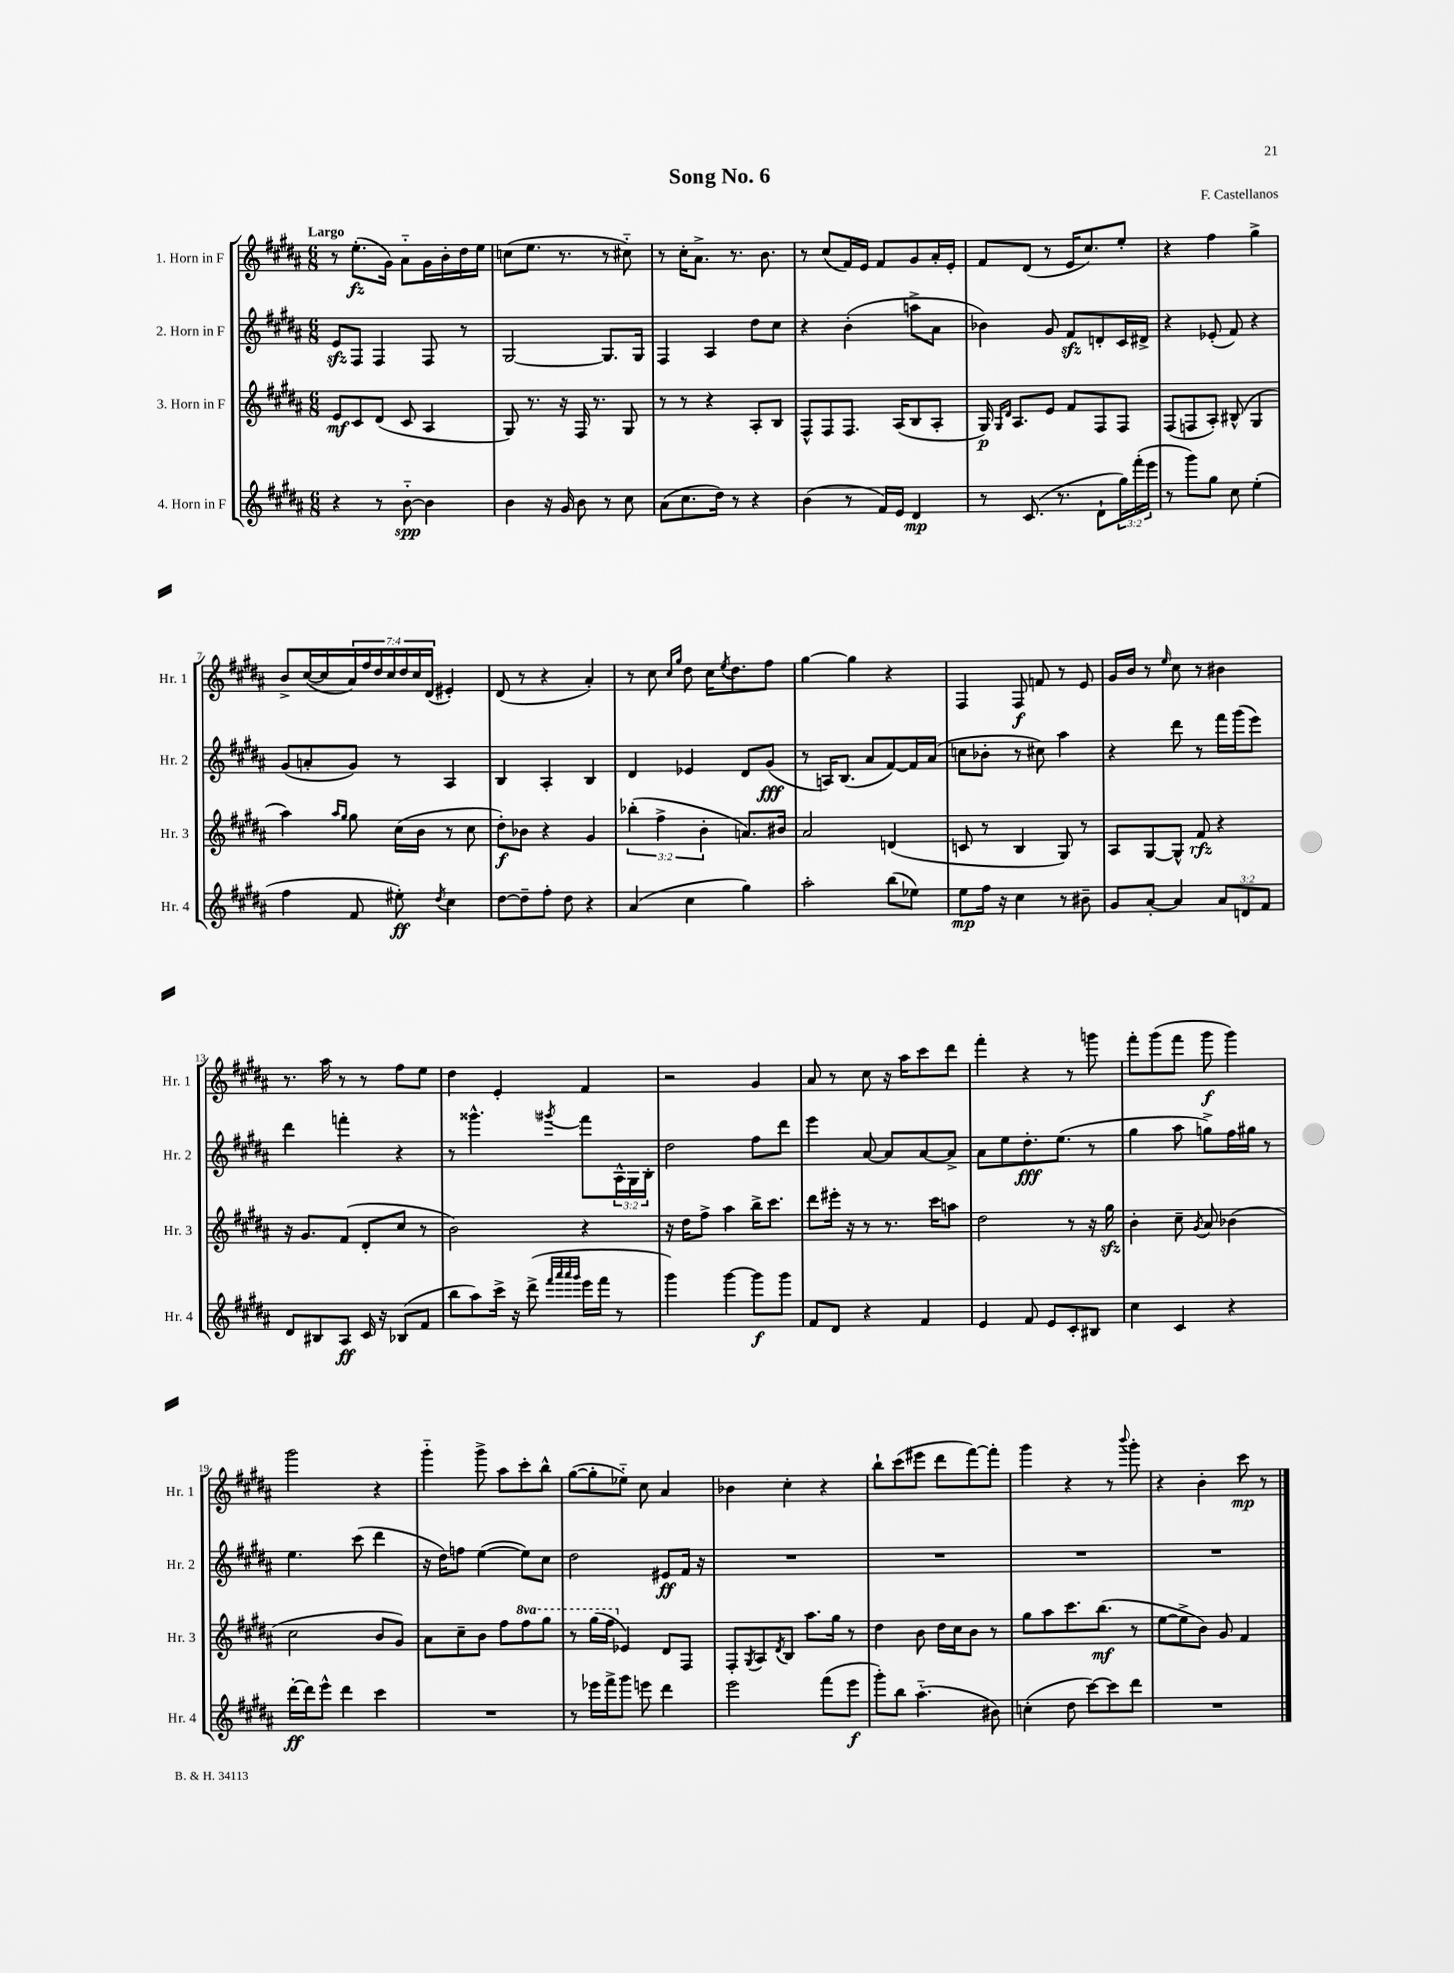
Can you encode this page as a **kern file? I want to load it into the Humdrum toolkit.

**kern	**dynam	**kern	**dynam	**kern	**dynam	**kern	**dynam
*part4	*part4	*part3	*part3	*part2	*part2	*part1	*part1
*staff4	*staff4	*staff3	*staff3	*staff2	*staff2	*staff1	*staff1
*I"4. Horn in F	*	*I"3. Horn in F	*	*I"2. Horn in F	*	*I"1. Horn in F	*
*I'Hr. 4	*	*I'Hr. 3	*	*I'Hr. 2	*	*I'Hr. 1	*
*clefG2	*	*clefG2	*	*clefG2	*	*clefG2	*
*k[f#c#g#d#a#]	*	*k[f#c#g#d#a#]	*	*k[f#c#g#d#a#]	*	*k[f#c#g#d#a#]	*
*M6/8	*	*M6/8	*	*M6/8	*	*M6/8	*
=1	=1	=1	=1	=1	=1	=1	=1
!	!	!	!	!	!	!LO:TX:a:B:t=Largo	!
4r	.	8e/L	mf	8ezz/L	.	8r	.
.	.	8c#/	.	8F#/J	.	(8.ee'\L	fz
8r	.	(8d#/J	.	4F#/	.	.	.
.	.	.	.	.	.	16g#\Jk)	.
[8b\	spp	8c#/	.	.	.	8a#\L	.
4b\]	.	4A#/	.	8F#/	.	16g#\L	.
.	.	.	.	.	.	16b'\	.
.	.	.	.	8r	.	16dd#\	.
.	.	.	.	.	.	16ee\JJ	.
=2	=2	=2	=2	=2	=2	=2	=2
4b\	.	8G#/)	.	[2G#/	.	(8ccn\L	.
.	.	8.r	.	.	.	8.ee\J	.
16r	.	.	.	.	.	.	.
16g#/	.	16r	.	.	.	8.r	.
8b\	.	16F#/	.	.	.	.	.
.	.	8.r	.	.	.	.	.
8r	.	.	.	8.G#/L]	.	8r	.
8cc#\	.	8G#/	.	.	.	8cc#X\)	.
.	.	.	.	16G#/Jk	.	.	.
=3	=3	=3	=3	=3	=3	=3	=3
(8a#\L	.	8r	.	4F#/	.	8r	.
8.cc#\	.	8r	.	.	.	16cc#'\KL	.
.	.	.	.	.	.	8.a#^\J	.
.	.	4r	.	4A#/	.	.	.
16dd#\Jk)	.	.	.	.	.	.	.
8r	.	.	.	.	.	8.r	.
4r	.	8A#'/L	.	8dd#\L	.	.	.
.	.	.	.	.	.	8.b\	.
.	.	8B/J	.	8cc#\J	.	.	.
=4	=4	=4	=4	=4	=4	=4	=4
(4b\	.	8F#^^/L	.	4r	.	8r	.
.	.	8F#/	.	.	.	(8cc#/L	.
8r	.	8.F#/J	.	(4b'\	.	16f#/L)	.
.	.	.	.	.	.	16e/JJ	.
16f#/LL)	.	.	.	.	.	8f#/L	.
16e/JJ	.	(16A#/KL	.	.	.	.	.
4d#/	mp	8B/	.	8aan^\L	.	8g#/	.
.	.	8A#'/J	.	8a#\J	.	16a#'/L	.
.	.	.	.	.	.	16e'/JJ	.
=5	=5	=5	=5	=5	=5	=5	=5
8r	.	16G#/)	p	4b-X\)	.	8f#/L	.
.	.	16qqG#/LL	.	.	.	.	.
.	.	16qqd#/JJ	.	.	.	.	.
.	.	8.A#/L	.	.	.	.	.
(8.c#/	.	.	.	.	.	(8d#/J	.
.	.	8e/J	.	8g#/	.	8r	.
8.r	.	.	.	.	.	.	.
.	.	8f#/L	.	8f#zz/L	.	16e/KL	.
.	.	.	.	.	.	8.cc#/)	.
8d#`\L	.	8F#/	.	8dn'/	.	.	.
24gg#\L)	.	8F#/J	.	16c#/L	.	8ee'/J	.
(24fff#'\	.	.	.	.	.	.	.
.	.	.	.	16d#X^/JJ	.	.	.
24eee\JJ	.	.	.	.	.	.	.
=6	=6	=6	=6	=6	=6	=6	=6
8r	.	(8F#/L	.	4r	.	4r	.
8ggg#\L)	.	8Fn/	.	.	.	.	.
8gg#\J	.	8A#'/J)	.	(8e-X'/	.	4ff#\	.
8cc#\	.	(8B#X^^/	.	8f#/)	.	.	.
(4ee'\	.	4G#/	.	4r	.	4gg#^\	.
!!LO:LB:g=z
=7	=7	=7	=7	=7	=7	=7	=7
4ff#\	.	4aa#\)	.	(8g#/L	.	8b^/L	.
.	.	.	.	8an'/	.	([16cc#/L	.
.	.	.	.	.	.	16cc#/]	.
.	.	16qqaa#/LL	.	.	.	.	.
.	.	16qqgg#/JJ	.	.	.	.	.
8f#/	.	8gg#\	.	8g#/J)	.	28a#/)	.
.	.	.	.	.	.	28ff#/	.
.	.	.	.	.	.	28dd#/	.
.	.	.	.	.	.	28cc#/	.
8ee#X'\)	ff	(16cc#\LL	.	8r	.	.	.
.	.	.	.	.	.	28dd#/	.
.	.	.	.	.	.	28cc#/	.
.	.	16b\JJ	.	.	.	.	.
.	.	.	.	.	.	(28d#/JJ	.
8qdd#/	.	.	.	.	.	.	.
4cc#\	.	8r	.	4A#/	.	4e#X'/)	.
.	.	8cc#\	.	.	.	.	.
=8	=8	=8	=8	=8	=8	=8	=8
[8dd#\L	.	8dd#'\L)	f	4B/	.	(8d#/	.
8dd#~\]	.	8b-X\J	.	.	.	8r	.
8ff#'\J	.	4r	.	4A#'/	.	4r	.
8dd#\	.	.	.	.	.	.	.
4r	.	4g#/	.	4B/	.	4a#'/)	.
=9	=9	=9	=9	=9	=9	=9	=9
(4a#/	.	(6bb-X'\	.	4d#/	.	8r	.
.	.	.	.	.	.	8cc#\	.
.	.	6ff#^\	.	.	.	.	.
.	.	.	.	.	.	16qqcc#/LL	.
.	.	.	.	.	.	16qqgg#/JJ	.
4cc#\	.	.	.	4e-X/	.	8dd#\	.
.	.	6b'\	.	.	.	.	.
.	.	.	.	.	.	16cc#\KL	.
.	.	.	.	.	.	8qee/	.
.	.	.	.	.	.	8.dd#\	.
4gg#\)	.	8.an/L)	.	8d#/L	.	.	.
.	.	.	.	(8g#/J	fff	8ff#\J	.
.	.	16b#X/Jk	.	.	.	.	.
=10	=10	=10	=10	=10	=10	=10	=10
2aa#'\	.	2a#/	.	8r	.	[4gg#\	.
.	.	.	.	16An/KL)	.	.	.
.	.	.	.	(8.B/J	.	.	.
.	.	.	.	.	.	4gg#\]	.
.	.	.	.	8a#/L	.	.	.
(8bb\L	.	(4dn/	.	[8f#/)	.	4r	.
8ee-X\J)	.	.	.	16f#/L]	.	.	.
.	.	.	.	(16a#/JJ	.	.	.
=11	=11	=11	=11	=11	=11	=11	=11
8ee\L	mp	8cn/	.	8ccn\L	.	4F#/	.
16ff#\Jk	.	8r	.	8b-X'\J	.	.	.
16r	.	.	.	.	.	.	.
4cc#\	.	4B/	.	8r	.	8F#/	f
.	.	.	.	8cc#X\)	.	8fn/	.
8r	.	8G#/)	.	4aa#\	.	8r	.
8b#X~\	.	8r	.	.	.	8e/	.
=12	=12	=12	=12	=12	=12	=12	=12
8g#/L	.	8A#/L	.	4r	.	16g#/LL	.
.	.	.	.	.	.	16b/JJ	.
[8a#'/J	.	[8G#/	.	.	.	8r	.
.	.	.	.	.	.	16qqee/	.
4a#/]	.	8G#^^/J]	.	8ddd#\	.	8cc#\	.
.	.	8f#/	rfz	8r	.	8r	.
12a#/L	.	4r	.	16fff#\LL	.	4b#X\	.
.	.	.	.	(16ggg#\J	.	.	.
12dn/	.	.	.	.	.	.	.
.	.	.	.	8eee\J)	.	.	.
12f#/J	.	.	.	.	.	.	.
!!LO:LB:g=z
=13	=13	=13	=13	=13	=13	=13	=13
8d#/L	.	16r	.	4ddd#\	.	8.r	.
.	.	8.g#/L	.	.	.	.	.
8B#X/	.	.	.	.	.	.	.
.	.	.	.	.	.	16aa#\	.
8A#/J	ff	(8f#/J	.	4fffn'\	.	8r	.
16c#/	.	8d#'/L	.	.	.	8r	.
16r	.	.	.	.	.	.	.
(8B-X/L	.	8cc#/J	.	4r	.	8ff#\L	.
8f#/J	.	8r	.	.	.	8ee\J	.
=14	=14	=14	=14	=14	=14	=14	=14
8bb\L	.	2b\)	.	8r	.	4dd#\	.
8aa#\)	.	.	.	4.ggg##X^^\	.	.	.
16ccc#^\Jk	.	.	.	.	.	4e'/	.
16r	.	.	.	.	.	.	.
(8ddd#^\	.	.	.	.	.	.	.
32qqfff#/LLL	.	.	.	.	.	.	.
32qqaaa#/	.	.	.	.	.	.	.
32qqaaa#/	.	.	.	.	.	.	.
32qqggg#/JJJ	.	.	.	8qggg#X/	.	.	.
16eee\LL	.	4r	.	8fff#\L	.	4f#/	.
16fff#\JJ	.	.	.	.	.	.	.
8r	.	.	.	24A#^^\L	.	.	.
.	.	.	.	24G#\	.	.	.
.	.	.	.	24B'\JJ	.	.	.
=15	=15	=15	=15	=15	=15	=15	=15
4ggg#\)	.	16r	.	2dd#\	.	2r	.
.	.	16dd#\KL	.	.	.	.	.
.	.	8ff#^\J	.	.	.	.	.
[4ggg#\	.	4aa#\	.	.	.	.	.
8ggg#\L]	f	16bb^\KL	.	8ff#\L	.	4g#/	.
.	.	8.ccc#\J	.	.	.	.	.
8ggg#\J	.	.	.	8ddd#\J	.	.	.
=16	=16	=16	=16	=16	=16	=16	=16
8f#/L	.	8ddd#\L	.	4eee\	.	8a#/	.
8d#/J	.	16eee#X'\Jk	.	.	.	8r	.
.	.	16r	.	.	.	.	.
4r	.	8r	.	[8a#/	.	8cc#\	.
.	.	8.r	.	8a#/L]	.	16r	.
.	.	.	.	.	.	16aa#\KL	.
4f#/	.	.	.	[8a#/	.	8ccc#\	.
.	.	16ccc#\KL	.	.	.	.	.
.	.	8aan\J	.	8a#^/J]	.	8ddd#\J	.
=17	=17	=17	=17	=17	=17	=17	=17
4e/	.	2dd#\	.	8a#\L	.	4fff#'\	.
.	.	.	.	8ee\	.	.	.
8f#/	.	.	.	8.dd#'\	fff	4r	.
8e/L	.	.	.	.	.	.	.
.	.	.	.	(8.ee\J	.	.	.
8c#'/	.	8r	.	.	.	8r	.
8B#X/J	.	16r	.	8r	.	8gggn\	.
.	.	16gg#zz\	.	.	.	.	.
=18	=18	=18	=18	=18	=18	=18	=18
4cc#\	.	4b'\	.	4gg#\	.	8fff#'\L	.
.	.	.	.	.	.	(8ggg#\	.
4c#/	.	8cc#~\	.	8aa#\	.	8fff#\J	.
.	.	8qg#/	.	.	.	.	.
.	.	8a#/	.	8ggn^\L)	.	8ggg#\	f
4r	.	(4b-X\	.	16ff#\L	.	4ggg#\)	.
.	.	.	.	16gg#X\JJ	.	.	.
.	.	.	.	8r	.	.	.
!!LO:LB:g=z
=19	=19	=19	=19	=19	=19	=19	=19
[16ddd#'\LL	ff	2cc#\	.	4.ee\	.	2ggg#\	.
16ddd#\J]	.	.	.	.	.	.	.
8eee^^\J	.	.	.	.	.	.	.
4ddd#\	.	.	.	.	.	.	.
.	.	.	.	(8ccc#\	.	.	.
4ccc#\	.	8b/L	.	4ddd#\	.	4r	.
.	.	8g#/J)	.	.	.	.	.
=20	=20	=20	=20	=20	=20	=20	=20
2.r	.	8a#\L	.	16r	.	4ggg#\	.
.	.	.	.	16dd#\KL)	.	.	.
.	.	8cc#~\	.	8ffn\J	.	.	.
.	.	8b\J	.	([4ee\	.	8ggg#^\	.
.	.	8ff#\L	.	.	.	8aa#\L	.
*	*	*8va	*	*	*	*	*
.	.	8fff#\	.	8ee\L])	.	8ccc#'\	.
.	.	8ggg#\J	.	8cc#\J	.	8bb^^\J	.
=21	=21	=21	=21	=21	=21	=21	=21
8r	.	8r	.	2dd#\	.	([8gg#\L	.
16eee-X\LL	.	(16ggg#\LL	.	.	.	8gg#'\]	.
16fff#^\J	.	16fff#\JJ	.	.	.	.	.
*	*	*X8va	*	*	*	*	*
8ggg#\J	.	4e-X/)	.	.	.	8ee-X\J)	.
8eeen\	.	.	.	.	.	8cc#\	.
4ddd#\	.	8d#/L	.	8e#X/L	ff	4a#/	.
.	.	8F#/J	.	16f#/Jk	.	.	.
.	.	.	.	16r	.	.	.
=22	=22	=22	=22	=22	=22	=22	=22
2eee\	.	8F#'/L	.	2.r	.	4b-X\	.
.	.	8qG#/	.	.	.	.	.
.	.	8A#/	.	.	.	.	.
.	.	8qd#/	.	.	.	.	.
.	.	8B/J	.	.	.	4cc#'\	.
.	.	8.aa#\L	.	.	.	.	.
(8fff#\L	.	.	.	.	.	4r	.
.	.	16gg#\Jk	.	.	.	.	.
8eee\J	f	8r	.	.	.	.	.
=23	=23	=23	=23	=23	=23	=23	=23
8ggg#'\L)	.	4dd#\	.	2.r	.	8bb`\L	.
8bb\J	.	.	.	.	.	(8ccc#\	.
(4.aa#\	.	8b\	.	.	.	8eee#X\J	.
.	.	16dd#\LL	.	.	.	8ddd#\L	.
.	.	16cc#\J	.	.	.	.	.
.	.	8b\J	.	.	.	[8fff#\)	.
8b#X\)	.	8r	.	.	.	8fff#'\J]	.
=24	=24	=24	=24	=24	=24	=24	=24
(4ccn'\	.	8gg#\L	.	2.r	.	4ggg#\	.
.	.	8aa#\	.	.	.	.	.
8dd#\	.	8.ccc#\	.	.	.	4r	.
[8ccc#\L)	.	.	.	.	.	.	.
.	.	(8.bb\J	mf	.	.	.	.
8ccc#\]	.	.	.	.	.	8r	.
.	.	.	.	.	.	8qqbbb/	.
8ddd#\J	.	8r	.	.	.	8ggg#'\	.
=25	=25	=25	=25	=25	=25	=25	=25
2.r	.	[8ee\L	.	2.r	.	4r	.
.	.	8ee^\]	.	.	.	.	.
.	.	8b\J)	.	.	.	4b'\	.
.	.	8g#/	.	.	.	.	.
.	.	4f#/	.	.	.	8ccc#\	mp
.	.	.	.	.	.	8r	.
==	==	==	==	==	==	==	==
*-	*-	*-	*-	*-	*-	*-	*-
